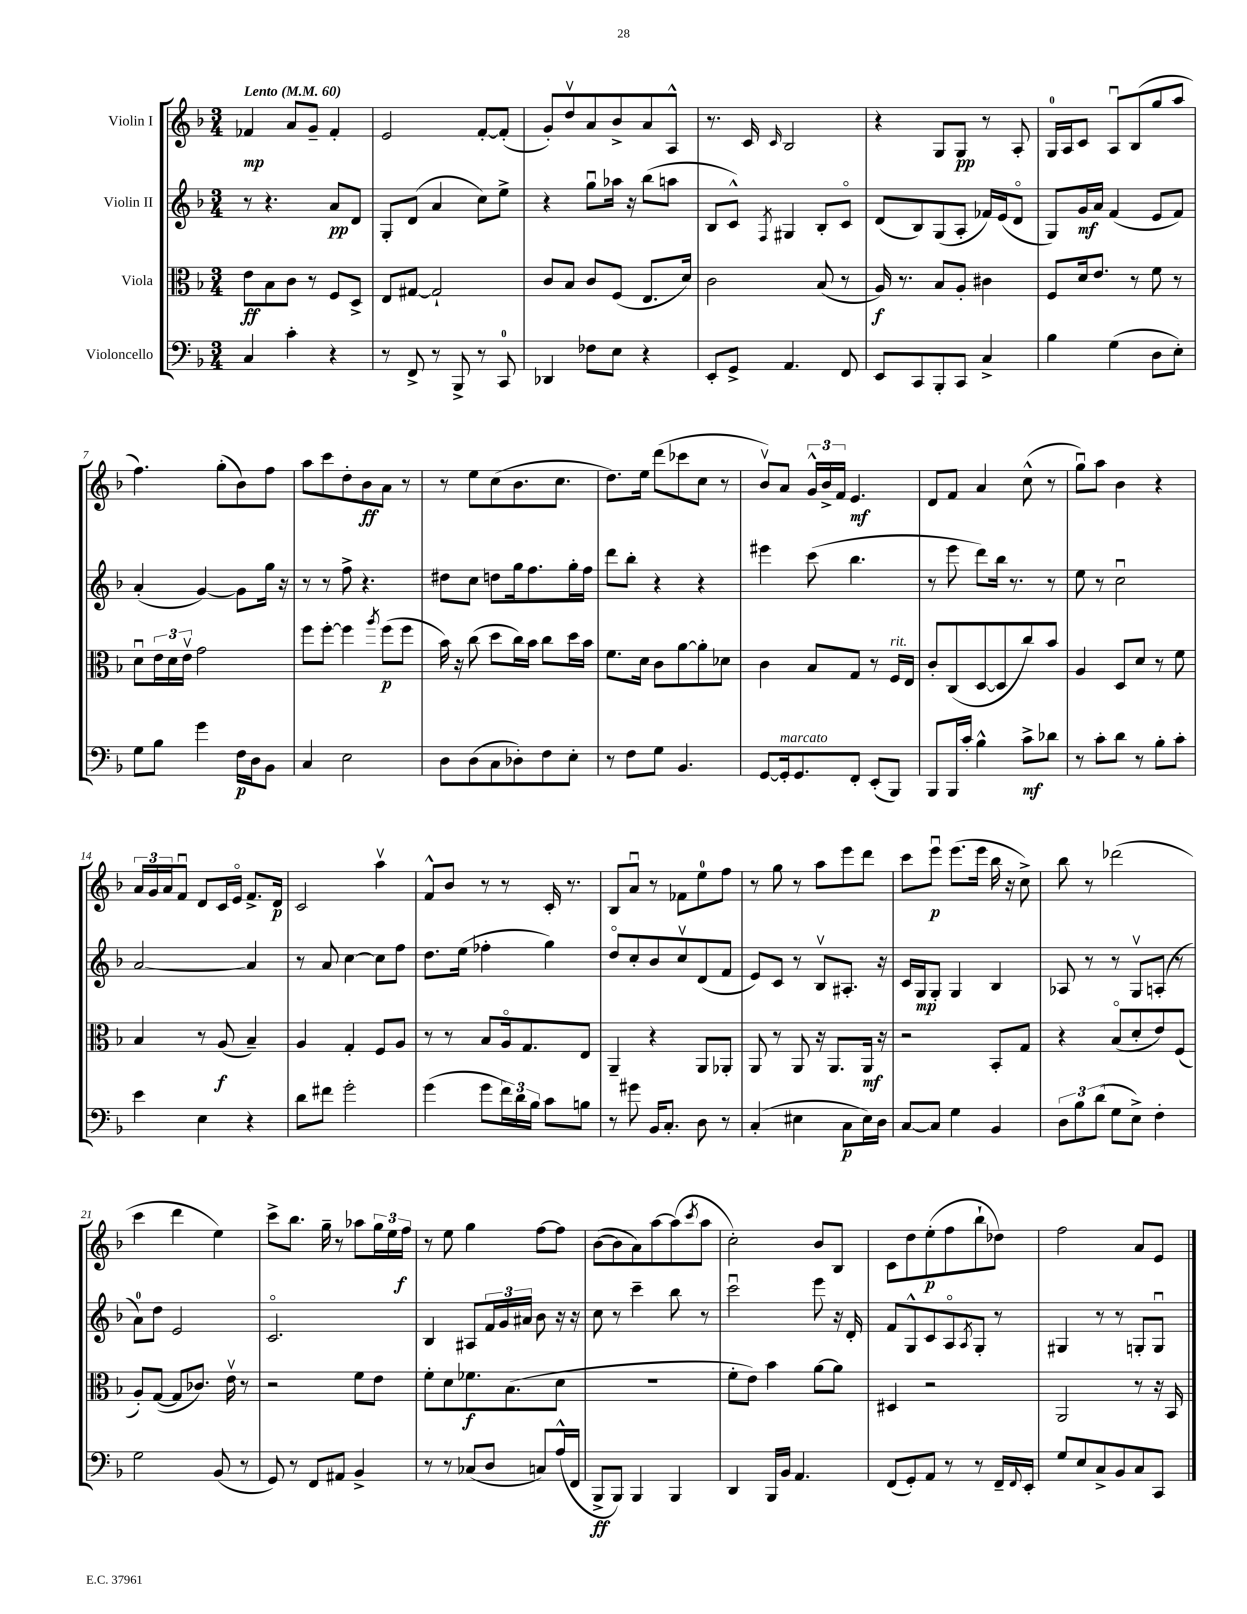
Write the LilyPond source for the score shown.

<<
\new StaffGroup <<
\new Staff = "s0" \with { instrumentName = "Violin I" } {
    \clef treble \key f \major \numericTimeSignature \time 3/4 \tempo "Lento" 4 = 60
    fes'4\mp a'8 g'8-- fes'4-. |
    e'2 f'8~-. f'8-.( |
    g'8-.) d''8\upbow a'8 bes'8-> a'8 a8-^ |
    r8. c'16 \grace { c'16 } bes2 |
    r4 g8 g8\pp r8 a8-. |
    g16-0 a16 c'8 a8\downbow bes8( g''8 a''8 |
    f''4.) g''8-.( bes'8) f''8 |
    a''8 c'''8 d''8-. bes'8\ff a'8 r8 |
    r8 e''8 c''8( bes'8. c''8. |
    d''8.) e''16 d'''8( ces'''8 c''8 r8 |
    bes'8\upbow) a'8 \tuplet 3/2 { g'16-^ bes'16-> f'16 } e'4.\mf |
    d'8 f'8 a'4 c''8-^( r8 |
    g''8\downbow) a''8 bes'4 r4 |
    \tuplet 3/2 { a'16 g'16 a'16 } f'8\downbow d'8 c'16 e'16\flageolet f'8.-> d'16\p |
    c'2 a''4\upbow |
    f'8-^ bes'8 r8 r8 c'16-. r8. |
    bes8 a'8\downbow r8 fes'8 e''8-0 f''8 |
    r8 g''8 r8 a''8 e'''8 d'''8 |
    c'''8 e'''8\downbow\p e'''8.( e'''16 bes''16 r16 c''8->) |
    bes''8 r8 des'''2( |
    c'''4 d'''4 e''4) |
    c'''8-> bes''8. g''16-- r8 aes''8 \tuplet 3/2 { g''16 e''16 f''16\f } |
    r8 e''8 g''4 f''8~ f''8 |
    bes'8~( bes'8 a'8) a''8~ a''8( \acciaccatura { c'''8 } a''8 |
    c''2-.) bes'8 bes8 |
    c'8 d''8 e''8-.\p( f''8 bes''8-! des''8) |
    f''2 a'8 e'8 \bar "|." |
}
\new Staff = "s1" \with { instrumentName = "Violin II" } {
    \clef treble \key f \major \numericTimeSignature \time 3/4
    r8 r4. a'8\pp d'8 |
    g8-. d'8( a'4 c''8) e''8-> |
    r4 g''8\downbow aes''16 r16 bes''8( a''8 |
    bes8 c'8-^) \acciaccatura { f8 } gis4 bes8-. c'8\flageolet |
    d'8( bes8) g8( a8-. fes'16) e'16( d'8\flageolet |
    g8) g'16\mf a'16 f'4( e'8 f'8) |
    a'4-.( g'4~) g'8 g''16 r16 |
    r8 r8 f''8-> r4. |
    dis''8 c''8 d''8 g''16 f''8. g''16-. f''16 |
    d'''8 bes''8-. r4 r4 |
    eis'''4 c'''8( bes''4. |
    r8 e'''8 d'''8) bes''16 r8. r8 |
    e''8 r8 c''2\downbow |
    a'2~ a'4 |
    r8 a'8 c''4~ c''8 f''8 |
    d''8. e''16( fes''4-. g''4) |
    d''8\flageolet c''8-. bes'8 c''8\upbow d'8( f'8 |
    e'8) c'8 r8 bes8\upbow ais8.-. r16 |
    c'16 g16\mp g8-. g4 bes4 |
    aes8 r8 r8 g8\upbow a8-.( r8 |
    a'8-0) d''8 e'2 |
    c'2.\flageolet |
    bes4 ais8 \tuplet 3/2 { f'16 g'16 ais'16 } bes'8 r16 r16 |
    c''8 r8 c'''4-- bes''8 r8 |
    c'''2\downbow e'''8 r16 d'16-. |
    f'8 g8-^ c'8 a8\flageolet \acciaccatura { a8 } g8-. r8 |
    gis4 r8 r8 g8-. g8\downbow \bar "|." |
}
\new Staff = "s2" \with { instrumentName = "Viola" } {
    \clef alto \key f \major \numericTimeSignature \time 3/4
    e'8\ff bes8 c'8 r8 f8 d8-> |
    e8 gis8~ gis2-! |
    c'8 bes8 c'8 f8( e8. d'16) |
    c'2 bes8( r8 |
    a16\f) r8. bes8 a8-. cis'4 |
    f8 d'16 e'8. r8 f'8 r8 |
    d'8\downbow \tuplet 3/2 { e'16 d'16 e'16\upbow } g'2 |
    f''8 f''8~-. f''4 \acciaccatura { a''8 } f''8\p( f''8 |
    bes'16) r16 c''8( d''8 c''16) bes'16 c''8 d''16 bes'16 |
    f'8. d'16 c'8 a'8~ a'8-. des'8 |
    c'4 bes8 g8 r8 f16^\markup { \italic "rit." } e16 |
    c'8-. c8( d8~ d8 c''8) bes'8 |
    a4 d8 d'8 r8 f'8 |
    bes4 r8 a8\f( bes4--) |
    a4 g4-. f8 a8 |
    r8 r8 bes8 a16\flageolet g8. e8 |
    a,4-- r4 a,8 aes,8-. |
    a,8 r8 a,8 r16 a,8. a,16\mf r16 |
    r2 bes,8-. g8 |
    r4 bes8\flageolet( d'8-. e'8) f8( |
    a8-.) g8~( g8 ces'8.) e'16\upbow r8 |
    r2 f'8 e'8 |
    f'8-. d'8 fes'8.\f bes8.( d'8 |
    R2. |
    f'8-. e'8) bes'4 a'8~ a'8 |
    dis4 r2 |
    a,2 r8 r16 bes,16 \bar "|." |
}
\new Staff = "s3" \with { instrumentName = "Violoncello" } {
    \clef bass \key f \major \numericTimeSignature \time 3/4
    c4 c'4-. r4 |
    r8 f,8-> r8 bes,,8-> r8 c,8-0 |
    des,4 fes8 e8 r4 |
    e,8-. g,8-> a,4. f,8 |
    e,8 c,8 bes,,8-. c,8 c4-> |
    bes4 g4( d8 e8-.) |
    g8 bes8 g'4 f16\p d16 bes,8 |
    c4 e2 |
    d8 d8( c8 des8-.) f8 e8-. |
    r8 f8 g8 bes,4. |
    g,8~ g,16-.^\markup { \italic "marcato" } g,8. f,8-. e,8-.( bes,,8) |
    bes,,8 bes,,16 c'16-. bes4-^ c'8->\mf des'8 |
    r8 c'8-. d'8 r8 bes8-. c'8-. |
    e'4 e4 r4 |
    d'8 fis'8 g'2-. |
    g'4( g'8 \tuplet 3/2 { f'16) d'16 bes16 } c'8 b8 |
    r8 gis'8 bes,16 c8.-. d8 r8 |
    c4-.( eis4 c8\p eis16) d16 |
    c8~ c8 g4 bes,4 |
    \tuplet 3/2 { d8 bes8 d'8( } g8 e8->) f4-. |
    g2 bes,8( r8 |
    g,8) r8 f,8 ais,8 bes,4-> |
    r8 r8 ces8( d8 c8) a16-^( f,16 |
    bes,,8->\ff bes,,8) bes,,4 bes,,4 |
    d,4 bes,,16 bes,16 a,4. |
    f,8( g,8-.) a,8 r8 r8 f,16-- \appoggiatura { f,8 } e,16-. |
    g8 e8 c8-> bes,8 c8 c,8 \bar "|." |
}
>>
>>
